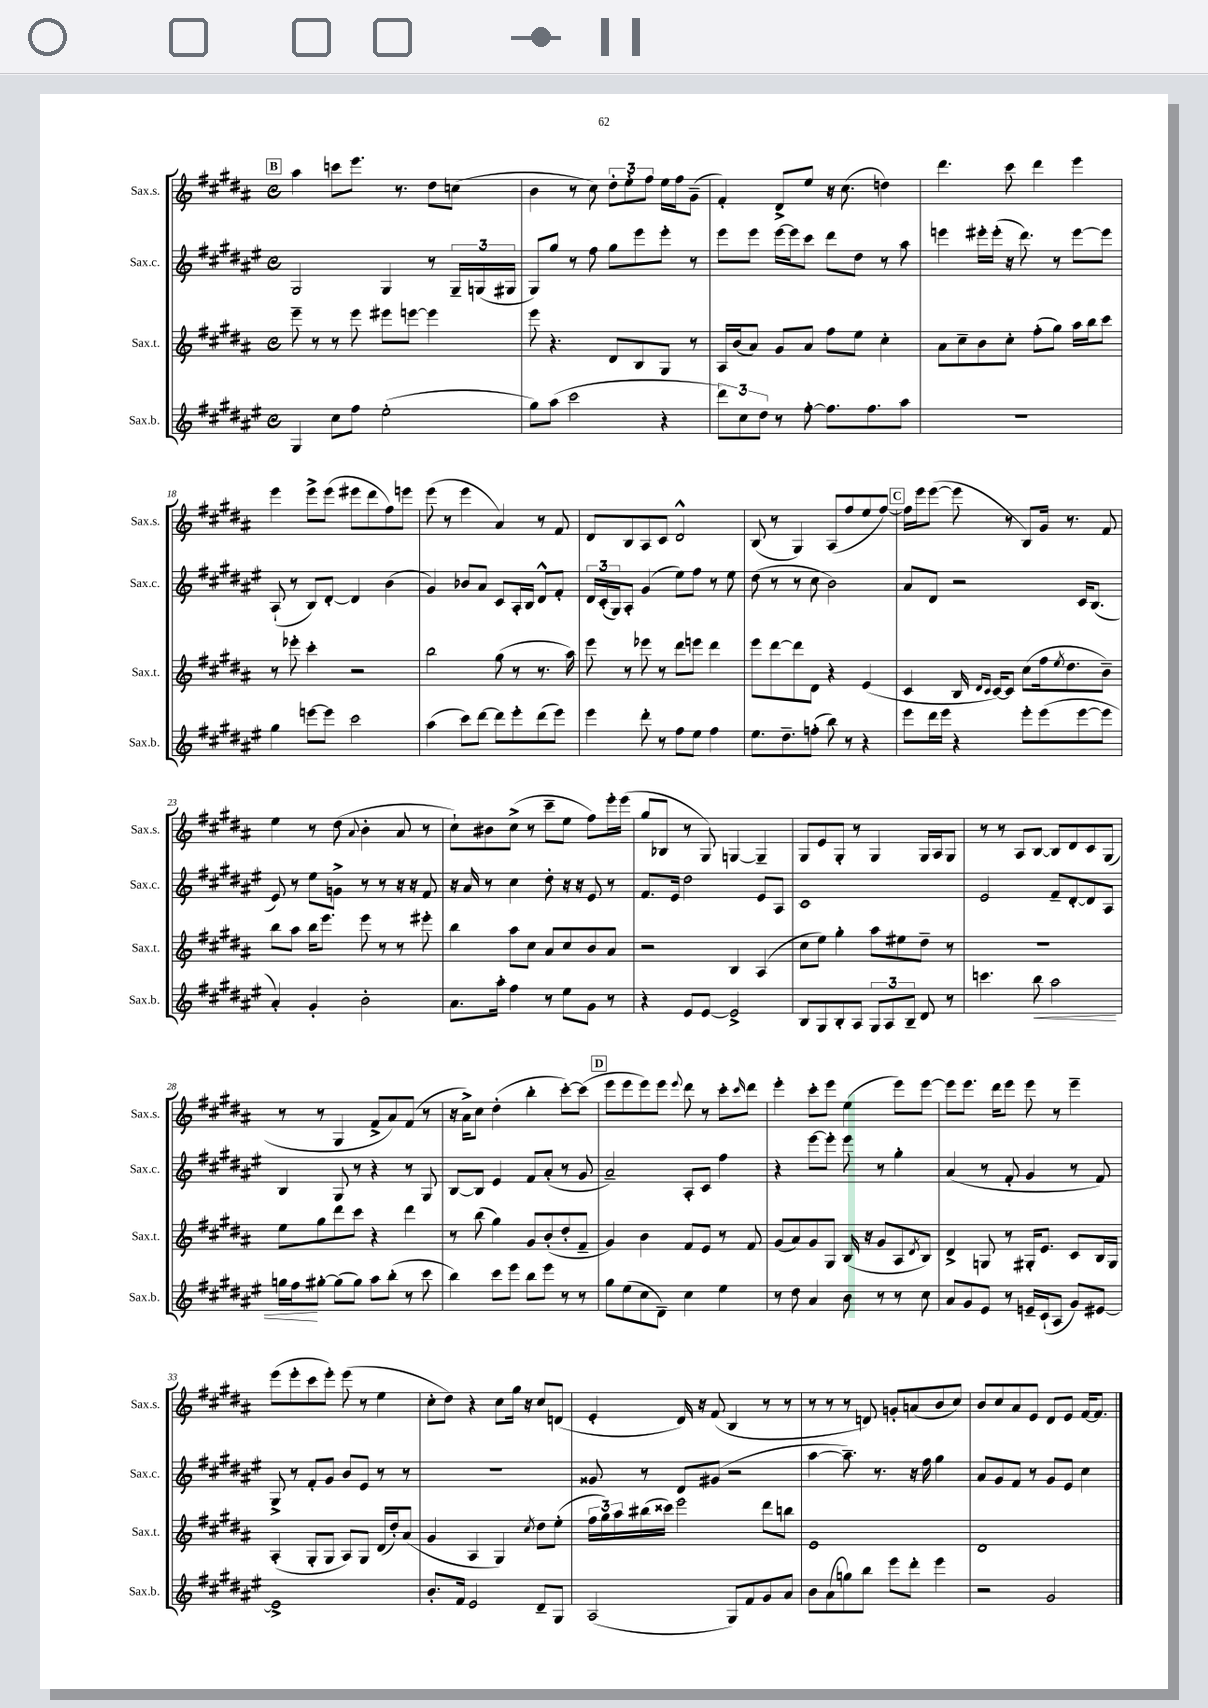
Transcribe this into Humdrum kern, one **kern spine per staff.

**kern	**dynam	**kern	**kern	**kern
*part4	*part4	*part3	*part2	*part1
*staff4	*staff4	*staff3	*staff2	*staff1
*I"Sax.b.	*	*I"Sax.t.	*I"Sax.c.	*I"Sax.s.
*I'Sax.b.	*	*I'Sax.t.	*I'Sax.c.	*I'Sax.s.
*clefG2	*	*clefG2	*clefG2	*clefG2
*k[f#c#g#d#a#e#]	*	*k[f#c#g#d#a#]	*k[f#c#g#d#a#e#]	*k[f#c#g#d#a#]
*M4/4	*	*M4/4	*M4/4	*M4/4
*met(c)	*	*met(c)	*met(c)	*met(c)
!!LO:REH:place=s1:t=B
=14	=14	=14	=14	=14
4G#/	.	8eee~\	2G#/	4aa#\
.	.	8r	.	.
8cc#\L	.	8r	.	8cccn\L
8ff#\J	.	8eee\	.	8.eee\J
(2ee#'\	.	8eee#X\L	4G#/	.
.	.	.	.	8.r
.	.	[8eeen\J	.	.
.	.	4eee\]	8r	8dd#\L
.	.	.	24G#~/LL	(8ccn\J
.	.	.	(24Gn/	.
.	.	.	24G#X/JJ	.
=15	=15	=15	=15	=15
8gg#\L)	.	8eee\	8G#/L)	4b\
(8aa#\J	.	4.r	8gg#/J	.
2ccc#\	.	.	8r	8r
.	.	.	8ff#\	8cc#\)
.	.	8d#/L	8gg#\L	12dd#'\L
.	.	.	.	12ee'\
.	.	8B/	8eee#\	.
.	.	.	.	12ff#\J
4r	.	8G#/J	8eee#'\J	16ee\LL
.	.	.	.	16ff#\J
.	.	8r	8r	(8g#~\J
=16	=16	=16	=16	=16
12ddd#\L)	.	16A#/LL	8eee#\L	4f#'/)
.	.	(16b/J	.	.
12cc#\	.	.	.	.
.	.	8a#/J)	8eee#\J	.
12dd#\J	.	.	.	.
8r	.	8g#/L	[16eee#\LL	8d#^/L
.	.	.	16eee#\J]	.
[8ff#'\	.	8a#/J	8ccc#\J	8ee/J
8.ff#\L]	.	8ff#\L	8ddd#\L	16r
.	.	.	.	(8.cc#\
.	.	8ee\J	8dd#\J	.
8.ff#\	.	.	.	.
.	.	4cc#'\	8r	4ddn\)
8aa#\J	.	.	8aa#\	.
=17	=17	=17	=17	=17
1r	.	8a#\L	4eeen\	4.ddd#\
.	.	8cc#~\	.	.
.	.	8b\	16eee#X'\LL	.
.	.	.	(16eee#'\JJ	.
.	.	8cc#'\J	16r	8ccc#\
.	.	.	8.ddd#\)	.
.	.	(8ff#'\L	.	4ddd#\
.	.	8gg#\J)	8r	.
.	.	16aa#\LL	[8eee#\L	4eee\
.	.	16bb\J	.	.
.	.	8ccc#\J	8eee#\J]	.
!!LO:LB:g=z
=18	=18	=18	=18	=18
4gg#\	.	8r	(8A#`/	4eee\
.	.	8eee-X'\	8r	.
[8eeen\L	.	4ccc#'\	8B/L)	8eee^\L
8eee\J]	.	.	[8d#'/J	(8eee\J
2ccc#\	.	2r	4d#/]	8eee#X\L
.	.	.	.	8ddd#\
.	.	.	(4b\	8ff#\)
.	.	.	.	8eeen\J
=19	=19	=19	=19	=19
(4aa#\	.	2bb\	4g#/)	(8eee\
.	.	.	.	8r
8ccc#\L)	.	.	8b-X/L	4eee\
[8ddd#\J	.	.	8a#/J	.
8ddd#\L]	.	(8gg#\	8c#/L	4a#/)
8eee#'\	.	8r	16A#'/L	.
.	.	.	16B/JJ	.
(8ddd#\	.	8.r	8d#^^/L	8r
8eee#\J)	.	.	8f#'/J	8f#/
.	.	16aa#\)	.	.
=20	=20	=20	=20	=20
4eee#\	.	8eee\	24d#/LL	8d#/L
.	.	.	(24c#'/	.
.	.	.	24G#/J)	.
.	.	8r	8A#'/J	8B/
8ddd#'\	.	8eee-X\	(4g#/	8A#/
8r	.	8r	.	8c#/J
8ff#\L	.	8ddd#\L	8ee#\L)	2d#^^/
8ee#\J	.	8eeen\J	8ff#\J	.
4ff#\	.	4ddd#\	8r	.
.	.	.	8ee#\	.
=21	=21	=21	=21	=21
8.ee#\L	.	8eee\L	(8dd#\	(8B/
.	.	[8ddd#\	8r	8r
8.dd#~\	.	.	.	.
.	.	8ddd#\]	8r	4G#/)
(8ffn'\J	.	8d#\J	8cc#\	.
8bb\)	.	4r	2b\)	(8A#/L
8r	.	.	.	8ff#/
4r	.	(4e/	.	8ee/
.	.	.	.	[8ff#/J)
!!LO:REH:place=s1:t=C
=22	=22	=22	=22	=22
8eee#\L	.	4c#/	8a#/L	16ff#\LL]
.	.	.	.	16eee\J
16ddd#\L	.	.	8d#/J	([8eee\J
16eee#\JJ	.	.	.	.
4r	.	16B/	2r	8eee\]
.	.	16qqd#/LL	.	.
.	.	16qqc#/JJ	.	.
.	.	[16c#/KL)	.	.
.	.	8c#/J]	.	8r
8eee#'\L	.	(8cc#\L	.	8B/L)
(8eee#\	.	16ff#\k	.	16g#/Jk
.	.	8qee/	.	.
.	.	8.dd#\	.	8.r
[8eee#\	.	.	16c#/KL	.
.	.	.	(8.B/J	.
8eee#\J]	.	8b~\J)	.	8f#/
!!LO:LB:g=z
=23	=23	=23	=23	=23
4a#'/)	.	8bb\L	8e#/)	4ee\
.	.	8aa#\J	8r	.
4g#'/	.	16bb\KL	8ee#\L	8r
.	.	8.eee\J	.	.
.	.	.	8gn^\J	(8dd#\
.	.	.	.	8qqa#/
2b'\	.	8eee\	8r	4b'\
.	.	8r	8r	.
.	.	8r	16r	8a#/
.	.	.	16r	.
.	.	8eee#X'\	8f#/	8r
=24	=24	=24	=24	=24
8.a#\L	.	4bb\	16r	8cc#`\L)
.	.	.	16a#/	.
.	.	.	8r	8b#X\
16aa#'\Jk	.	.	.	.
4ff#\	.	8aa#\L	4cc#\	(8cc#^\J
.	.	8cc#\J	.	8r
8r	.	8a#/L	8dd#'\	8ccc#~\L
8ee#\L	.	8cc#/	16r	8ee\J
.	.	.	16r	.
8g#\J	.	8b/	8e#/	8ff#\L)
8r	.	8a#/J	8r	16eee'\L
.	.	.	.	(16eee\JJ
=25	=25	=25	=25	=25
4r	.	2r	8.f#/L	8gg#/L
.	.	.	.	8B-X/J
.	.	.	16e#/Jk	.
8e#/L	.	.	2dd#\	8r
[8e#/J	.	.	.	8G#/)
2e#^/]	.	4B/	.	[4Gn/
.	.	(4A#/	8e#/L	4G~/]
.	.	.	8A#/J	.
=26	=26	=26	=26	=26
8B/L	.	8cc#\L	1c#	8G#/L
8G#/	.	8ee\J)	.	8e/
8B'/	.	4gg#'\	.	8G#'/J
8A#/J	.	.	.	8r
12G#/L	.	8aa#\L	.	4G#/
12A#/	.	.	.	.
.	.	8ee#X\	.	.
12B~/J	.	.	.	.
8d#/	.	8dd#~\J	.	16G#/LL
.	.	.	.	16A#/J
8r	.	8r	.	8G#/J
=27	=27	=27	=27	=27
4.cccn\	.	1r	2e#/	8r
.	.	.	.	8r
.	.	.	.	8A#/L
!	!LO:HP:b	!	!	!
8bb\	<	.	.	[8B/J
2aa#\	.	.	8f#~/L	8B/L]
.	.	.	[8d#'/	8d#/
.	.	.	8d#/]	8c#/
.	.	.	8A#/J	(8G#/J
!!LO:LB:g=z
=28	=28	=28	=28	=28
16ggn\LL	.	8ee\L	4B/	8r
16ff#\J	.	.	.	.
[8gg#X'\J	[	8gg#\	.	8r
(8gg#\L]	.	8ddd#\	8G#/	4G#/
8gg#\J)	.	8ccc#\J	8r	.
8aa#\L	.	4r	4r	8f#^/L
(8bb'\J	.	.	.	8a#/)
8r	.	4ddd#\	8r	(8f#/J
8ccc#\	.	.	8G#/	8r
=29	=29	=29	=29	=29
4bb\)	.	8r	[8B/L	16r
.	.	.	.	16a#^\KL)
.	.	(8bb\	8B/J]	8cc#\J
8ccc#\L	.	4gg#\)	4e#/	(4dd#'\
8eee#\J	.	.	.	.
8bb\L	.	8g#/L	8f#/L	4bb'\
8eee#\J	.	(8b'/	(8a#'/J	.
8r	.	8dd#'/	8r	[8ccc#'\L)
8r	.	8f#~/J	8g#/	(8ccc#\J]
!!LO:REH:place=s1:t=D
=30	=30	=30	=30	=30
8gg#\L	.	4g#/)	2a#~/)	8eee\L
(8ee#\	.	.	.	8eee\
8cc#\	.	4b\	.	8eee\)
8d#~\J)	.	.	.	8eee\J
.	.	.	.	8qqeee/
4cc#\	.	8f#/L	8A#'/L	8ddd#\
.	.	8e/J	8c#/J	8r
4ee#\	.	8r	4ff#\	8ccc#'\L
.	.	.	.	16qqccc#/
.	.	8f#/	.	8ddd#\J
=31	=31	=31	=31	=31
8r	.	(8g#/L	4r	4eee'\
8dd#\	.	8a#/)	.	.
4a#/	.	8g#/	[8eee#\L	8ccc#'\L
.	.	8G#/J	8eee#'\J]	8eee\J
8b\	.	(16B/	8eee#\	(4ee\
.	.	16r	.	.
8r	.	8g#/L	8r	.
8r	.	8A#/	4gg#'\	8eee\L)
.	.	8qd#/	.	.
8cc#\	.	8B/J)	.	[8eee\J
=32	=32	=32	=32	=32
8a#/L	.	4d#^/	(4a#/	8eee\L]
8g#/	.	.	.	8.eee\J
8e#/J	.	8Gn/	8r	.
.	.	.	.	16ddd#\KL
8r	.	8r	8f#'/	8eee\J
16en~/LL	.	16G#X'/KL	4g#/	8eee\
(16c#`/J	.	8.e/J	.	.
8A#/J	.	.	.	8r
8g#/L)	.	8c#/L	8r	4eee~\
[8e#X/J	.	16B/L	8f#/)	.
.	.	16G#/JJ	.	.
!!LO:LB:g=z
=33	=33	=33	=33	=33
1e#^]	.	(4A#'/	8G#^/	(8eee\L
.	.	.	8r	8eee'\
.	.	8G#'/L	8f#'/L	8ccc#\
.	.	8G#/J	8g#/J	8eee'\J)
.	.	8A#/L)	8b/L	(8eee\
.	.	8G#/J	8e#/J	8r
.	.	(16d#/LL	8r	4ee\
.	.	16dd#'/J)	.	.
.	.	(8a#/J	8r	.
=34	=34	=34	=34	=34
8.b'/L	.	4g#/	1r	8cc#'\L
.	.	.	.	8dd#\J)
16f#/Jk	.	.	.	.
2e#/	.	4A#/	.	4r
.	.	4G#/)	.	8cc#\L
.	.	.	.	16gg#\Jk
.	.	.	.	16r
.	.	8qcc#/	.	.
8d#~/L	.	8dd#\L	.	8cc#/L
8G#/J	.	(8ee'\J	.	(8dn/J
=35	=35	=35	=35	=35
(2A#/	.	24ff#\LL	8g##X/	4e'/
.	.	24gg#\)	.	.
.	.	24aa#\	.	.
.	.	(16bb#X\	8r	.
.	.	16ccc##X\JJ)	.	.
.	.	2eee\	8d#/L	16d#/)
.	.	.	.	16r
.	.	.	(8g#X/J	(8f#/
8G#/L)	.	.	2r	4B/
8f#/	.	.	.	.
8g#/	.	8ddd#\L	.	8r
8a#/J	.	8bbn\J	.	8r
=36	=36	=36	=36	=36
8b\L	.	1e	[4aa#\	8r
(8a#\	.	.	.	8r
8ggn\)	.	.	8.aa#~\])	8r
8bb\J	.	.	.	8dn/)
.	.	.	8.r	.
8eee#\L	.	.	.	8gn'/L
8ddd#'\J	.	.	16r	(8an/
.	.	.	16ff#\	.
4eee#\	.	.	4gg#\	8b/
.	.	.	.	8cc#/J)
=37	=37	=37	=37	=37
2r	.	1d#	8a#/L	8b/L
.	.	.	8g#/	8cc#/
.	.	.	8f#/J	8a#/
.	.	.	8r	8e/J
2g#/	.	.	8g#/L	8d#/L
.	.	.	8e#/J	8e/J
.	.	.	4cc#\	[16f#/KL
.	.	.	.	8.f#/J]
==	==	==	==	==
*-	*-	*-	*-	*-
